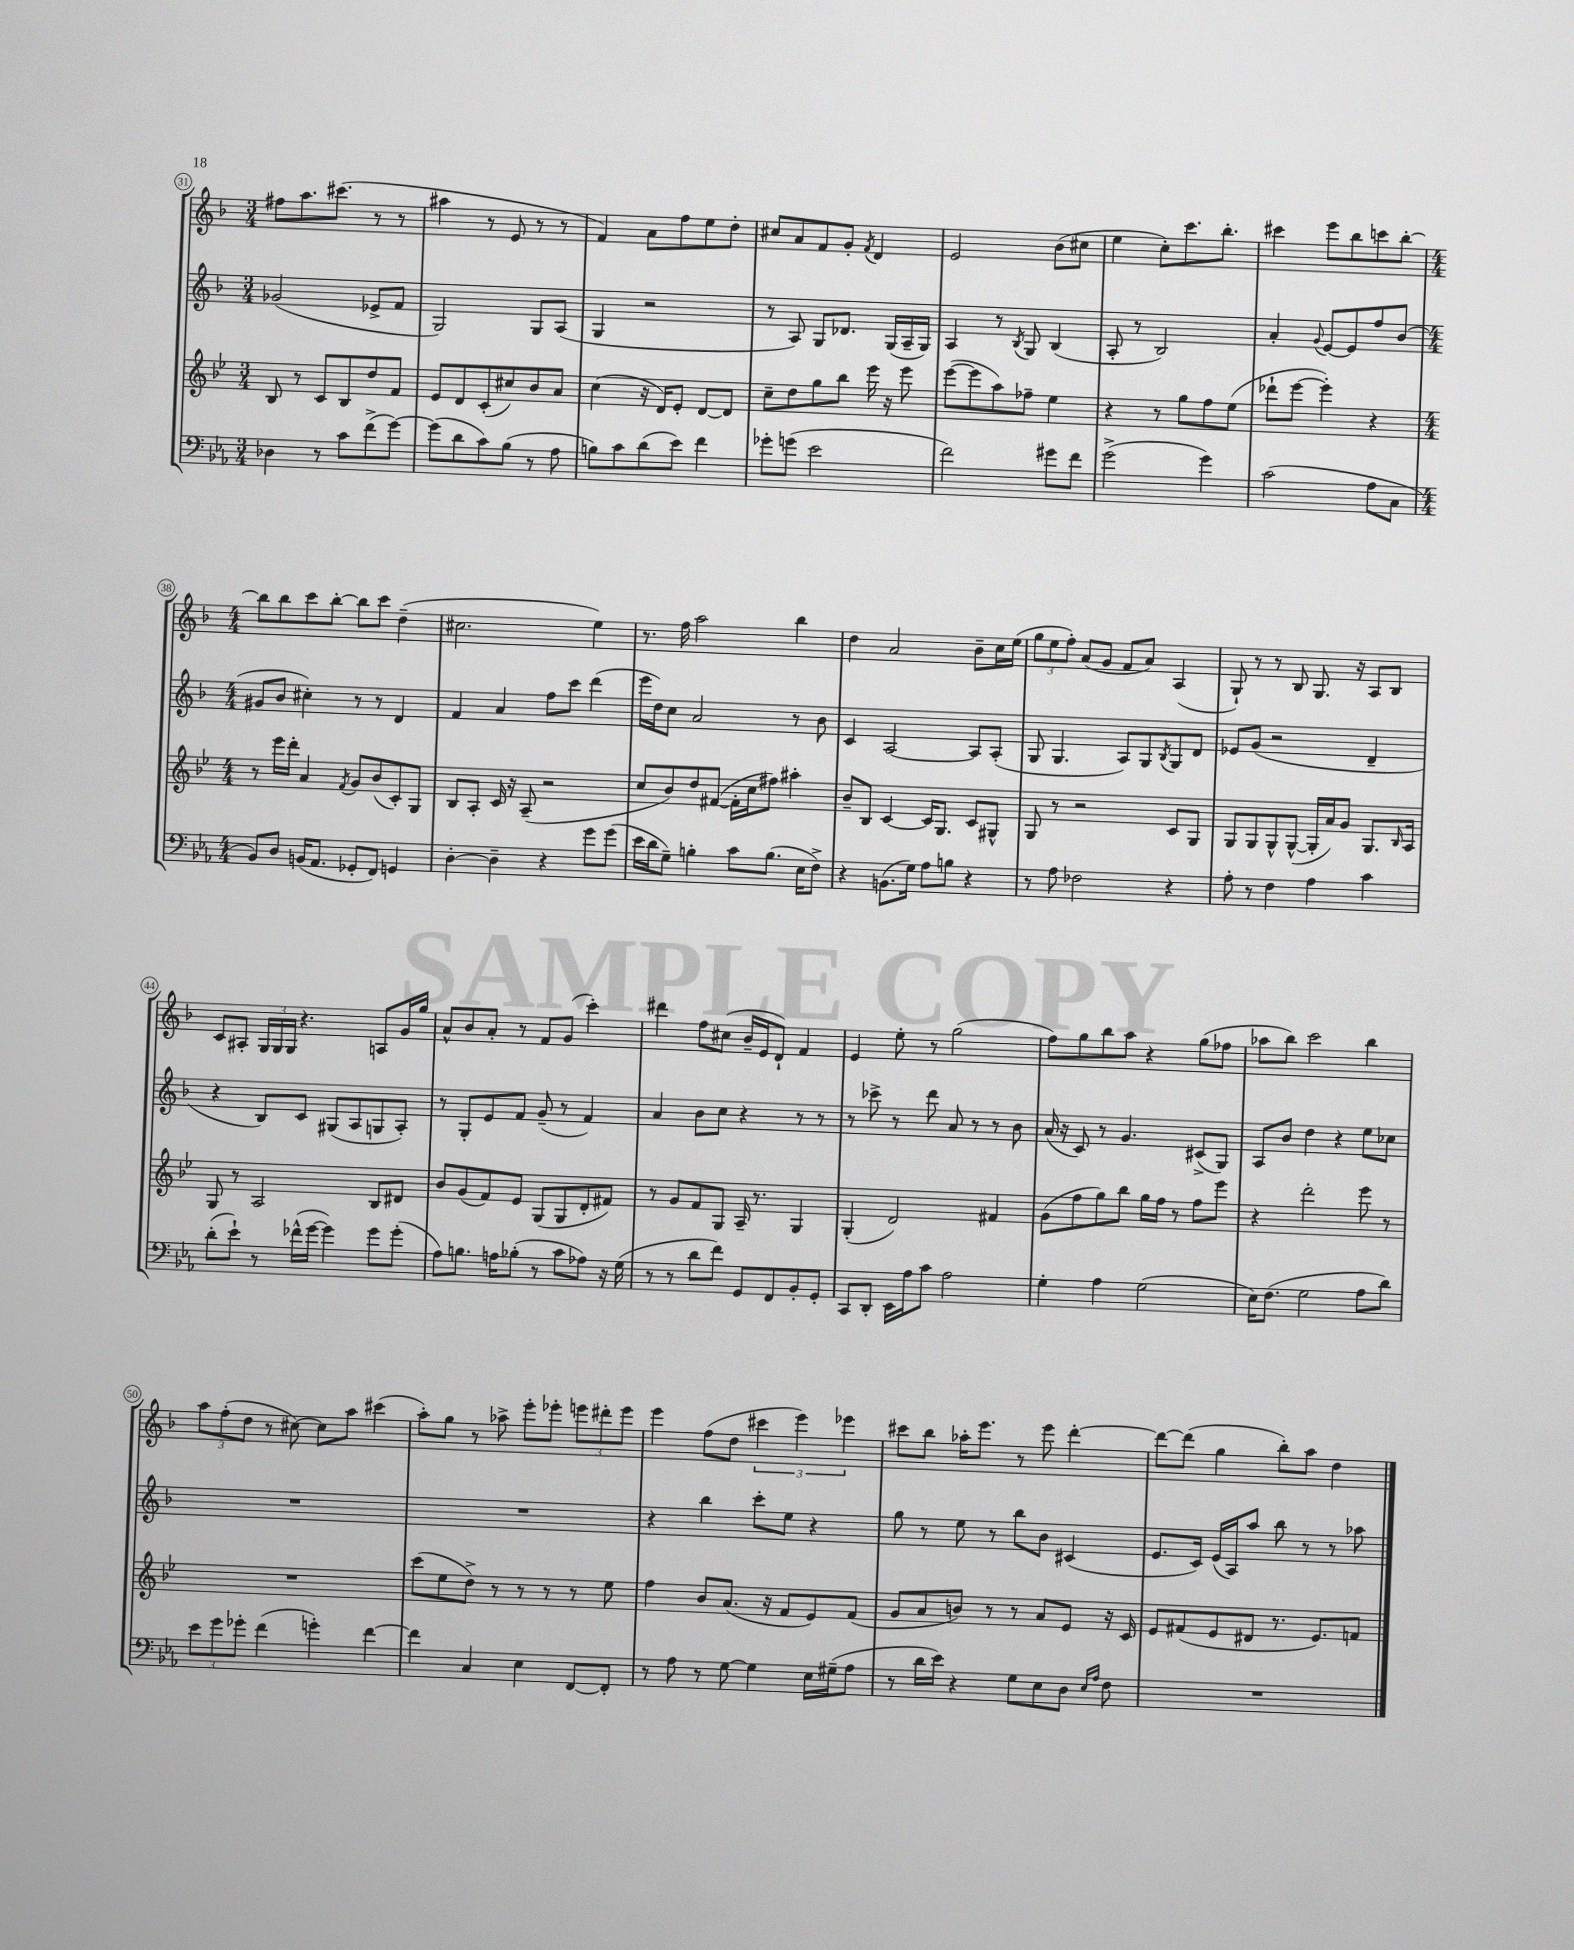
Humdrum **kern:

**kern	**kern	**kern	**kern
*staff4	*staff3	*staff2	*staff1
*clefF4	*clefG2	*clefG2	*clefG2
*k[b-e-a-]	*k[b-e-]	*k[b-]	*k[b-]
*M3/4	*M3/4	*M3/4	*M3/4
4D-\	8B-/	(2g-/	8ff#\L
.	8r	.	8.aa\
8r	8c/L	.	.
.	.	.	(8.ccc#\J
8c\L	8B-/	.	.
(8f^\	8dd/	8e-^/L	8r
[8g\J)	8f/J	8f/J	8r
=	=	=	=
(8g\]L	8e-/L	2G/)	4aa#\
8d\	8d/	.	.
8c\)	(8c'/	.	8r
(8B-\J	8cc#/)	.	8e/
8r	8b-/	8G/L	8r
8A-\	8a/J	(8A/J	8r
=	=	=	=
8B\L)	(4cc\	4G/	4f/)
8c\	.	.	.
(8d\	16r	2r	8a\L
.	16d/LK)	.	.
8e-\J)	8e-'/J	.	8ff\
4f\	[8d/L	.	8ee\
.	8d/]J	.	8dd'\J
=	=	=	=
8g-'\L	8cc~\L	8r	8cc#/L
(8g\J	8dd\	8A/)	8a/
2e-\	8gg\	8G/L	8f/
.	8bb-\J	8.d-/J	8g'/J
.	.	.	8qf/
.	16eee-\	.	4d/
.	16r	(16G/LL	.
.	8eee-\	16A~/	.
.	.	16G/JJ)	.
=	=	=	=
2f\)	([8eee-\L	4A/	2e/
.	8eee-\]	.	.
.	8aa\)	8r	.
.	.	8qB-/	.
.	8ff-~\J	8G/	.
8g#\L	4ee-\	(4B-/	(8b-\L
8f\J	.	.	8cc#\J
=	=	=	=
(2g^\	4r	8A'/	4ee\
.	.	8r	.
.	8r	2B-/)	8cc'\L)
.	8gg\L	.	8.ccc\
4g\)	8ff\	.	.
.	.	.	8.bb-'\J
.	(8ee-\J	.	.
=	=	=	=
(2c\	8ddd-`\L	4a'/	4ccc#\
.	[8eee-\J	.	.
.	.	8qqg/	.
.	4eee-'\])	[8e/L	8eee\L
.	.	8e/]	8bb-\
8A-\L	4r	8ff/	8ccc\
8C\J	.	(8b-/J	[8bb-'\J
=	=	=	=
*M4/4	*M4/4	*M4/4	*M4/4
8BB-/L)	8r	8g#/L	8bb-\]L
8D/J	16eee-\LL	8b-/J	8bb-\
.	16ddd'\JJ	.	.
(16BB/LK	4a/	4cc#'\)	8ccc\
8.AA-/J	.	.	.
.	.	.	[8bb-'\J
.	8qf/	.	.
8GG-'/L	8g/L	8r	8bb-\]L
8FF/J)	(8b-/	8r	8ccc\J
4GG/	8c'/)	4d/	(4dd~\
.	8G/J	.	.
=	=	=	=
[4D'\	8B-/L	4f/	2.cc#\
.	8A'/J	.	.
4D~\]	16c/	4a/	.
.	16r	.	.
.	(8A~/	.	.
4r	2r	8ff\L	.
.	.	8ccc\J	.
8g\L	.	(4ddd\	4ee\)
(8g\J	.	.	.
=	=	=	=
16e-\LL	8cc/L	16eee\LL	8.r
16d\J	.	16dd\J)	.
8G~\J)	8b-/)	8cc\J	.
.	.	.	16ff\
4B'\	8dd/	2a/	2aa\
.	([8f#/J	.	.
8c\L	16f#'\]LL	.	.
.	16cc\J	.	.
(8.B\J	8ff#\J)	.	.
.	4aa#'\	8r	4bb-\
16E-\LK	.	.	.
8F^\J)	.	8b-\	.
=	=	=	=
4r	8b-~/L	4c/	4dd\
.	8B-/J	.	.
(8.BB\L	[4c/	[2A/	2a/
16G\Jk)	.	.	.
8A-\L	16c/]LK	.	.
.	8.G/J	.	.
8B\J	.	.	.
4r	8c/L	8A/]L	8b-~\L
.	8G#^^/J	(8A'/J	16cc\L
.	.	.	(16ee\JJ
=	=	=	=
8r	8G/	8G/	12gg\L
.	.	.	12ee\
8A-\	8r	4.G/	.
.	.	.	12ff'\J)
2F-\	2r	.	(8a/L
.	.	.	8g/J
.	.	8A/L)	8f/L
.	.	8G/	8a/J)
.	.	8qB-/	.
4r	8c/L	8G/	(4A/
.	8G/J	8d/J	.
=	=	=	=
8A-'\	8G/L	8e-/L	8G`/)
8r	8G/	(8g/J	8r
4F\	8G^^/	2r	8r
.	([8G^^/J	.	8B-/
4A-\	16G'/]LL	.	8.G/
.	16a/J)	.	.
.	8g/J	.	.
.	.	.	16r
4c\	8.G/L	4d~/	8A/L
.	.	.	8B-/J
.	16qqB-/	.	.
.	16A/Jk	.	.
=	=	=	=
(8d'\L	8G/	4r	8c/L
8e-`\J)	8r	.	8A#'/J
8r	2A/	8B-/L)	24G/LL
.	.	.	24G/
.	.	.	24G/JJ
(16f-^^\LL	.	8c/J	4.r
[16g\JJ	.	.	.
4g\])	.	(8G#/L	.
.	.	8A/	.
8g\L	8B-/L	8G/	8A/L
(8g'\J	8d#/J	8A'/J)	16g/L
.	.	.	16gg/JJ
=	=	=	=
8A-\L)	8b-/L	8r	8a^^/L
8.B\J	(8g/	8G'/L	8b-/
.	8f/)	8e/	8a'/J
16A\LK	.	.	.
(8B-'\J	8e-/J	8f/J	8r
8r	(8G/L	(8g~/	8f/L
8c\L	8G/	8r	(8g/J
8A-\J)	8d'/	4f/)	4ccc'\)
16r	8f#/J)	.	.
(16G\	.	.	.
=	=	=	=
8r	8r	4a/	4ddd#\
8r	8g/L	.	.
8d\L	8f/	8b-\L	8ff\L
8f\J)	8G/J	8cc\J	(8cc#\J
8GG/L	16A~/	4r	16b-~/LL
.	8.r	.	16e/J
8FF/	.	.	8d`/J)
8BB-'/	4G/	8r	4f/
8GG'/J	.	8r	.
=	=	=	=
8CC/L	(4G'/	8r	4e/
8DD'/J	.	8ccc-^\	.
16EE-\LL	2d/)	8r	8ee'\
16A-\J	.	.	.
8c\J	.	8ddd\	8r
2A-\	.	8a/	(2gg\
.	.	8r	.
.	4f#/	8r	.
.	.	8b-\	.
=	=	=	=
4G'\	(8g\L	(16a/	8ff\L)
.	.	16r	.
.	8ff\	8c/)	8gg\
4A-\	8gg\)	8r	8bb-\
.	8bb-\J	4.g/	8aa\J
(2G\	16gg\LL	.	4r
.	16ff\JJ	.	.
.	8r	.	.
.	8ff\L	(8c#^/L	(8gg\L
.	8eee-\J	8G/J)	8ff-\J
=	=	=	=
16E-\LK)	4r	8A/L	8aa-\L
(8.F\J	.	.	.
.	.	8b-/J	8bb-\J)
2G\	2ddd'\	4dd\	2ccc\
.	.	4r	.
8A-\L	8eee-\	8ee\L	4bb-\
8d\J)	8r	8cc-\J	.
=	=	=	=
12e-\L	1r	1r	12aa\L
12g\	.	.	(12ff'\
12g-'\J	.	.	12dd\J
(4f\	.	.	8r
.	.	.	[8cc#\)
4g'\)	.	.	8cc#\]L
.	.	.	8aa\J
[4f\	.	.	(4ccc#\
=	=	=	=
4f\]	(8ccc\L	1r	8aa'\L)
.	8ee-\	.	8gg\J
4C/	8dd^\J)	.	8r
.	8r	.	8aa-^\
4E-\	8r	.	8eee'\L
.	8r	.	8eee-'\J
[8FF/L	8r	.	12eee\L
.	.	.	12ddd#'\
8FF'/]J	8ee-\	.	.
.	.	.	12eee\J
=	=	=	=
8r	4ff\	4r	4eee\
8A-\	.	.	.
8r	8b-/L	4bb-\	(8ff\L
[8G\	(8.a/J	.	8dd\J
4G\]	.	8ccc'\L	6ccc#\
.	16r	.	.
.	8f/L	8ee\J	.
.	.	.	6eee\)
16E-\LL	8e-/)	4r	.
(16G#~\J	.	.	.
.	.	.	6eee-\
8A-\J	(8f/J	.	.
=	=	=	=
8r	8g/L	8gg\	8ccc#\L
16d\LL	8a/	8r	8bb-\J
16e-\JJ)	.	.	.
4r	8b/J)	8ee\	16aa-'\LK
.	.	.	8.eee\J
.	8r	8r	.
8G\L	8r	8bb-\L	8r
8E-\	8a/L	8b-\J	8eee\
8D\J	8e-/J	(4c#/	[4ddd'\
16qqE-/LL	.	.	.
16qqA-/JJ	.	.	.
8F\	16r	.	.
.	16c/	.	.
=	=	=	=
1r	8e-/L	8.e/L	8ddd\_L
.	(8f#/	.	(8ddd\]J
.	.	16c/Jk)	.
.	8e-/	(16e/LL	4gg\
.	.	16A/J)	.
.	8d#/J	8aa/J	.
.	8.r	8bb-\	8bb-'\L)
.	.	8r	8aa\J
.	8.e-/L)	.	.
.	.	8r	4dd\
.	8f/J	8aa-\	.
==	==	==	==
*-	*-	*-	*-
